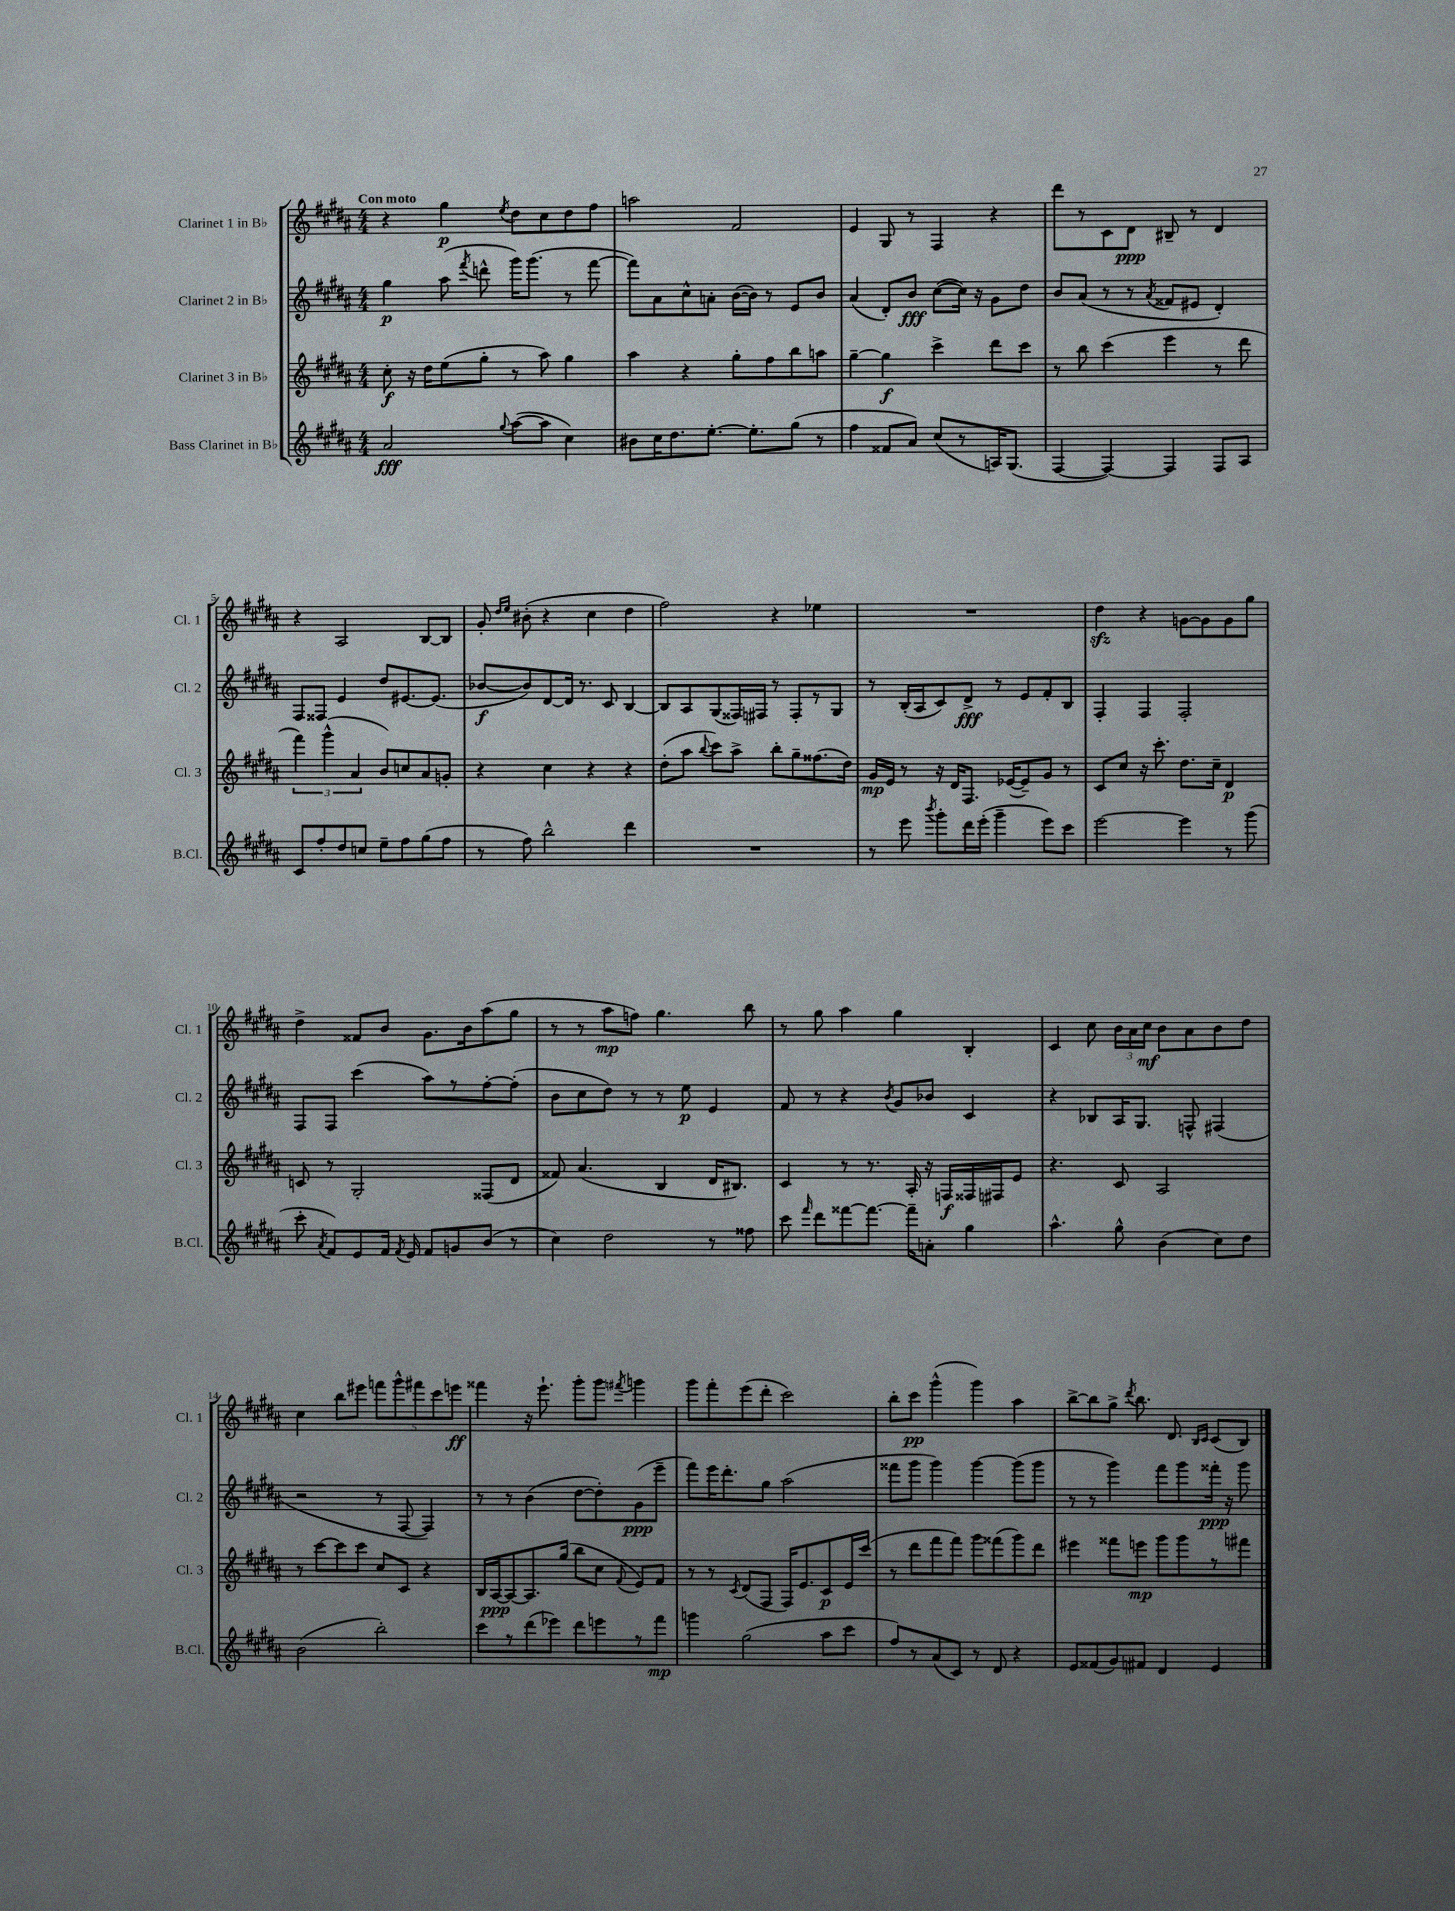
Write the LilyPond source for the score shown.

<<
\new StaffGroup <<
\new Staff = "s0" \with { instrumentName = "Clarinet 1 in Bb" shortInstrumentName = "Cl. 1" } {
    \clef treble \key b \major \numericTimeSignature \time 4/4 \tempo "Con moto"
    \autoBeamOff r4 gis''4\p \acciaccatura { e''8 } dis''8[ cis''8 dis''8 fis''8] |
    a''2 fis'2 |
    e'4 gis8 r8 fis4 r4 |
    dis'''8[ r8 cis'8 dis'8]\ppp bis8-- r8 dis'4 |
    r4 ais2 b8[~ b8] |
    gis'8-. \grace { dis''16[ e''16] } bis'8-.( r4 cis''4 dis''4 |
    fis''2) r4 ees''4 |
    R1 |
    dis''4\sfz r4 g'8[~ g'8 g'8 gis''8] |
    dis''4-> fisis'8[ b'8] gis'8.[ b'16 ais''8( gis''8] |
    r8 r8 ais''8[\mp f''8]) gis''4. b''8 |
    r8 gis''8 ais''4 gis''4 b4-. |
    cis'4 cis''8 \tuplet 3/2 { b'16[ ais'16 cis''16]\mf } b'8[ ais'8 b'8 dis''8] |
    cis''4 b''8[ eis'''8] \tuplet 5/4 { f'''8[ gis'''8-^ fis'''8 cis'''8 e'''8]\ff } |
    fisis'''4 r16 e'''8.-! gis'''8[-. gis'''8] \acciaccatura { fis'''8 } g'''4 |
    gis'''8[ fis'''8-. e'''8( dis'''8]-. cis'''2) |
    b''8[-. cis'''8]\pp gis'''4-^( gis'''4) ais''4 |
    b''8[~-> b''8 gis''8]-> \acciaccatura { dis'''8 } b''8. dis'8. \grace { b16[ cis'16] } cis'8[( b8]) \bar "|." |
}
\new Staff = "s1" \with { instrumentName = "Clarinet 2 in Bb" shortInstrumentName = "Cl. 2" } {
    \clef treble \key b \major \numericTimeSignature \time 4/4
    \autoBeamOff gis''4\p ais''8( \acciaccatura { fis'''8 } d'''8-^ gis'''16[) gis'''8.]( r8 fis'''8~ |
    fis'''8[) ais'8 cis''8-^ a'8]-. b'16[~( b'16]) r8 e'8[ b'8] |
    ais'4( dis'8[-.) b'8]\fff cis''8[~( cis''16]) r16 gis'8[ dis''8] |
    b'8[ ais'8]( r8 r8 \acciaccatura { ais'8 } fisis'8[ eis'8] dis'4-.) |
    fis8[ fisis8] e'4 dis''8[ eis'8.~ eis'8.]( |
    bes'8[~\f bes'8) dis'8~ dis'16] r8. cis'8 b4~ |
    b8[ ais8 gis8( fisis16) fis16] r8 fis8[-. r8 gis8] |
    r8 b16[-.( ais16 cis'8) dis'8]->\fff r8 e'8[ fis'8-. b8] |
    fis4-. fis4 fis2-. |
    fis8[ fis8] cis'''4( ais''8[) r8 fis''8~-. fis''8]-.( |
    b'8[ cis''8 dis''8]) r8 r8 e''8\p e'4 |
    fis'8 r8 r4 \acciaccatura { b'8 } gis'8[ bes'8] cis'4 |
    r4 bes8[ ais16 gis8.] f8-^ fis4( |
    r2 r8 fis8~ fis4) |
    r8 r8 b'4( dis''8[~ dis''8-.) gis'8\ppp( e'''8]-- |
    fis'''8[) e'''16 dis'''8.-. gis''8] ais''2( |
    fisis'''8[ gis'''8] gis'''4) gis'''4~ gis'''8[( gis'''8] |
    r8 r8 gis'''4) fis'''8[ gis'''8 fisis'''16]-.\ppp r16 gis'''8 \bar "|." |
}
\new Staff = "s2" \with { instrumentName = "Clarinet 3 in Bb" shortInstrumentName = "Cl. 3" } {
    \clef treble \key b \major \numericTimeSignature \time 4/4
    \autoBeamOff cis''8-.\f r16 dis''16[ e''8( gis''8]-. r8 ais''8) gis''4 |
    ais''4 r4 gis''8[-. fis''8 b''8 a''8] |
    gis''4~-- gis''4\f cis'''4-> dis'''8[ cis'''8] |
    r8 b''8 cis'''4( e'''4 r8 dis'''8 |
    \tuplet 3/2 { fis'''4) gis'''4-^( ais'4 } b'8[) c''8 ais'8 g'8]-. |
    r4 cis''4 r4 r4 |
    dis''8[-.( ais''8] \appoggiatura { b''8 } cis'''8[) ais''8]-> b''8[-. gis''8-- fisis''8.( dis''16]) |
    gis'16[\mp e'16] r8 r16 dis'16[ fis8.] ees'16[~( ees'8--) gis'8] r8 |
    cis'8[ cis''8] r16 cis'''8.-. dis''8.[ cis''16]-- dis'4\p |
    c'8 r8 gis2-. fisis8[( dis'8] |
    fisis'8) ais'4.( b4 dis'16[ bis8.]) |
    cis'4 r8 r8. ais16-. r16 f16[\f fisis16 fis16 e'8] |
    r4. cis'8 ais2 |
    r8 cis'''8[~ cis'''8 cis'''8] cis''8[ cis'8] r4 |
    b16[ ais16~\ppp ais8~ ais8. gis''16]( b''8[ cis''8] \appoggiatura { fis'8 } e'8[) fis'8] |
    r8 r8 \acciaccatura { cis'8 } dis'8[( fis8] fis16[) e'8. cis'8\p e'16 cis'''16]( |
    r8 dis'''8[ fis'''8 fis'''8]) gis'''8[ fisis'''8( gis'''8) dis'''8] |
    eis'''4 fisis'''8[ e'''8]\mp gis'''8[ gis'''8 r8 fis'''8] \bar "|." |
}
\new Staff = "s3" \with { instrumentName = "Bass Clarinet in Bb" shortInstrumentName = "B.Cl." } {
    \clef treble \key b \major \numericTimeSignature \time 4/4
    \autoBeamOff ais'2\fff \appoggiatura { gis''8 } ais''8[~( ais''8] cis''4) |
    bis'8[ cis''16 dis''8. e''8.]~-. e''8.[-. gis''8]( r8 |
    fis''4 fisis'8[ ais'8]) cis''8[( r8 a16) gis8.]( |
    fis4~ fis4~) fis4 fis8[ ais8] |
    cis'8[ fis''8-. dis''8 c''8] e''8[-- fis''8 gis''8( fis''8] |
    r8 fis''8) b''2-^ dis'''4 |
    R1 |
    r8 e'''8 \acciaccatura { b'''8 } gis'''8[-. dis'''16 e'''16]-.( gis'''4-- e'''8[) cis'''8] |
    e'''2~ e'''4 r8 gis'''8( |
    cis'''8-. \acciaccatura { ais'8 } fis'8[) e'8 fis'16] \acciaccatura { fis'8 } e'16 fis'8[ g'8 b'8]( r8 |
    cis''4) dis''2 r8 fisis''8 |
    cis'''8 \grace { fis'''16 } dis'''8[ fisis'''8~ fisis'''8.]~ fisis'''16[-- a'8]-. gis''4 |
    ais''4.-^ gis''8-^ b'4( cis''8[) dis''8] |
    b'2( b''2-.) |
    cis'''8[ r8 dis'''8( ees'''8]) dis'''8[ e'''8 r8 fis'''8]\mp |
    g'''4 gis''2( ais''8[ cis'''8] |
    fis''8[) r8 ais'8( cis'8]) r8 dis'8 r4 |
    e'8[ fisis'8( gis'8) fis'8] dis'4 e'4 \bar "|." |
}
>>
>>
